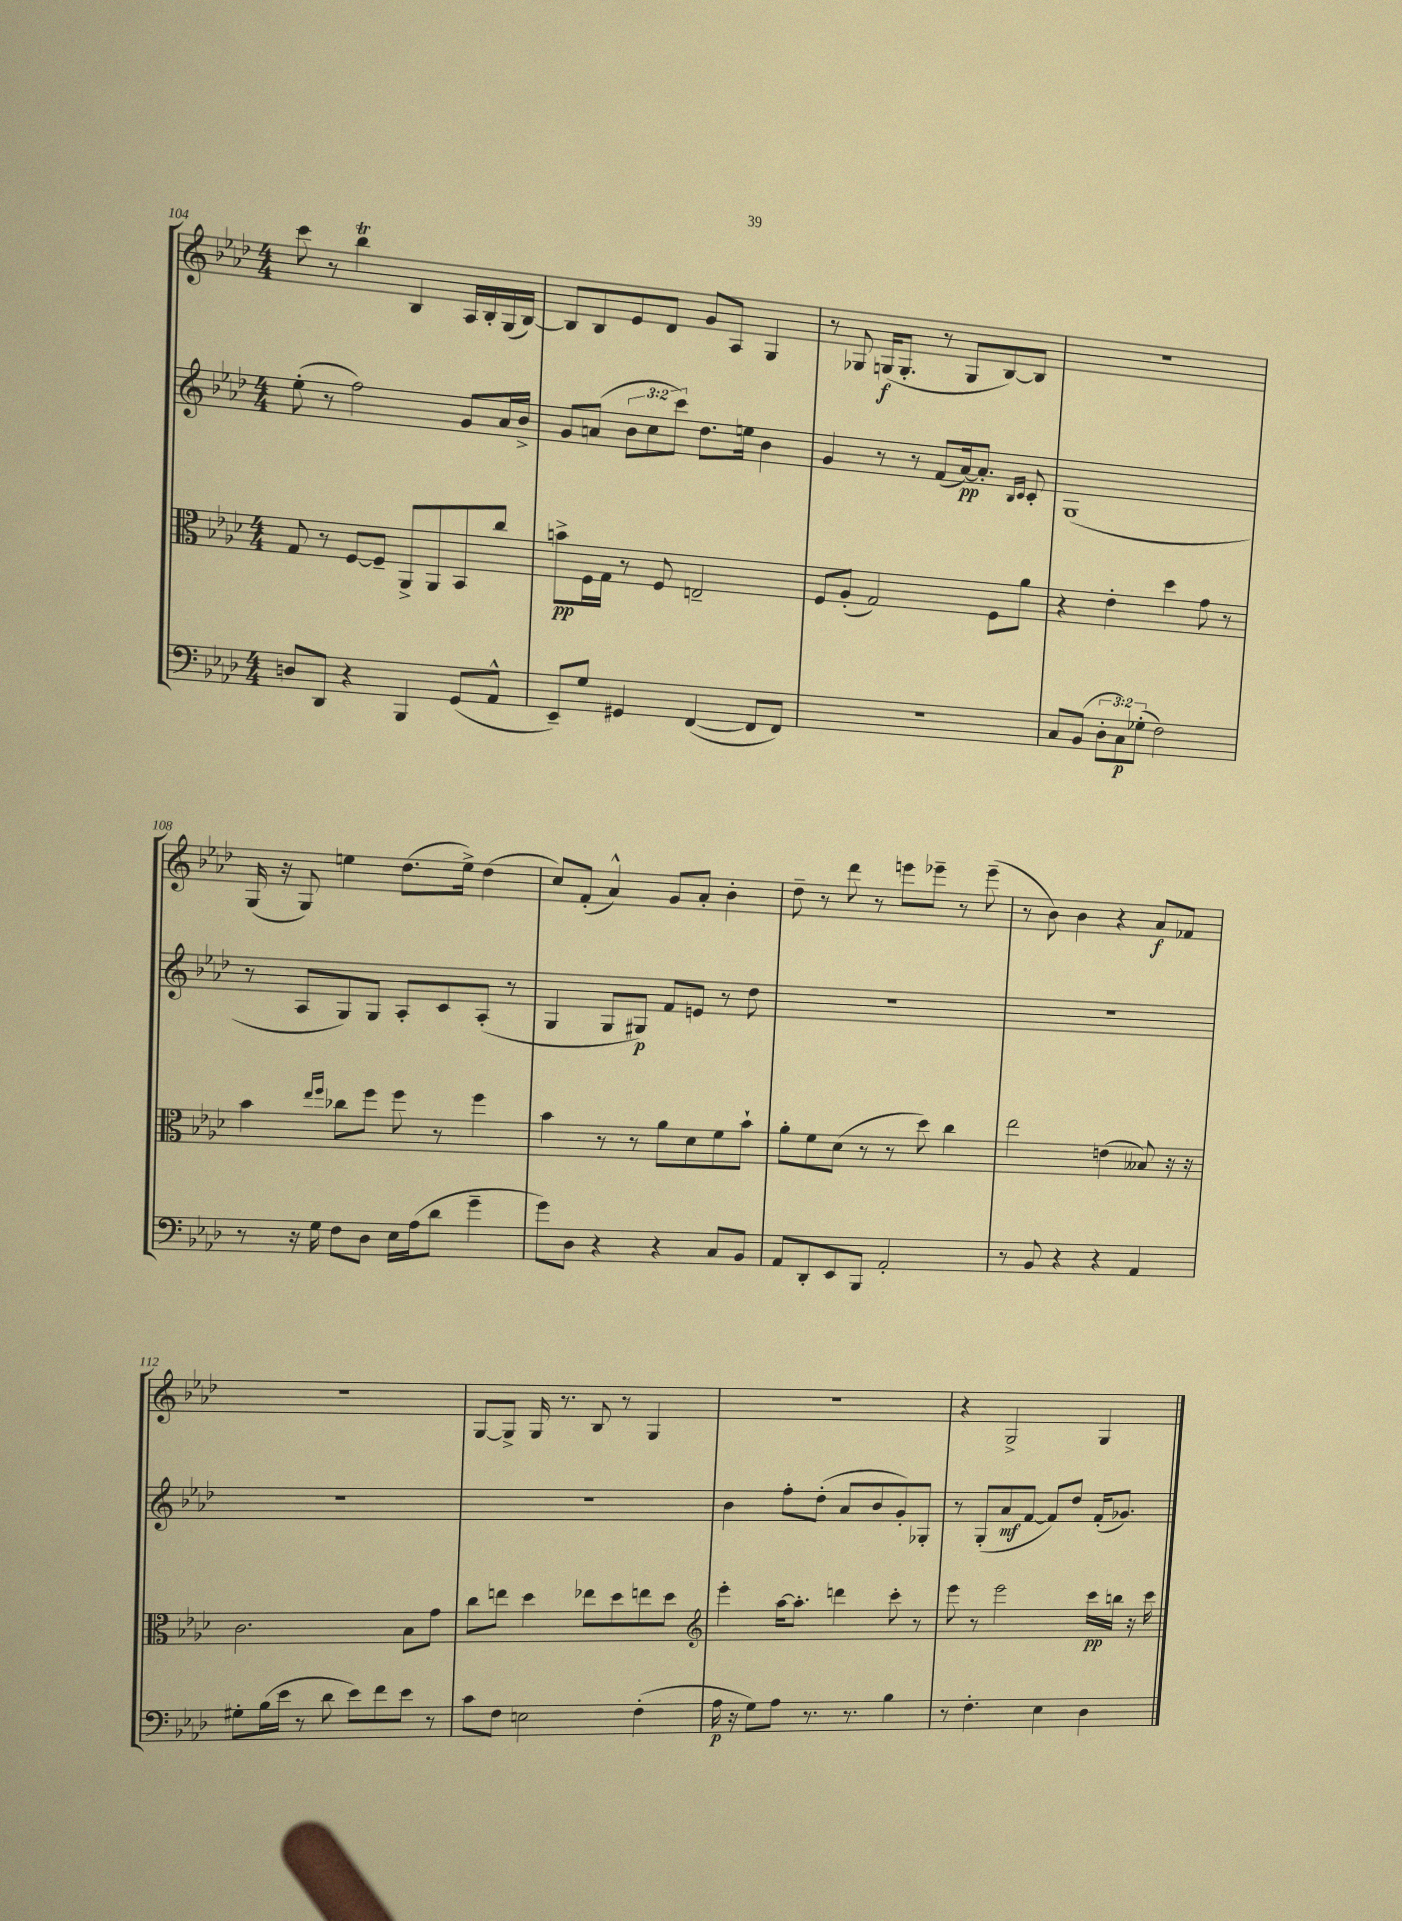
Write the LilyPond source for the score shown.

<<
\new StaffGroup <<
\new Staff = "s0" {
    \clef treble \key aes \major \numericTimeSignature \time 4/4
    c'''8 r8 bes''4\trill bes4 aes16 bes16-. g16( bes16~) |
    bes8 bes8 ees'8 des'8 g'8 aes8 g4 |
    r8 ges8 g16\f( g8.-. r8 g8 bes8~) bes8 |
    r1 |
    g16( r16 g8) e''4 des''8.( e''16->) des''4( |
    c''8) f'8-.( aes'4-^) g'8 aes'8-. bes'4-. |
    des''8-- r8 des'''8 r8 e'''8 ees'''8-- r8 ees'''8--( |
    r8 bes'8) bes'4 r4 aes'8\f fes'8 |
    R1 |
    g8~ g8-> g16 r8. bes8 r8 g4 |
    R1 |
    r4 g2-> g4 \bar "|." |
}
\new Staff = "s1" {
    \clef treble \key aes \major \numericTimeSignature \time 4/4 \override Staff.TupletNumber.text = #tuplet-number::calc-fraction-text
    ees''8-.( r8 f''2) g'8 aes'16 bes'16-> |
    g'8 a'8( \tuplet 3/2 { bes'8 c''8 c'''8) } des''8. e''16 bes'4 |
    g'4 r8 r8 f'8( aes'16~\pp) aes'8.-. \grace { bes16 c'16 } c'8-. |
    g1( |
    r8 aes8 g8) g8 aes8-. c'8 aes8-.( r8 |
    g4 g8 gis8\p) f'8 e'8 r8 des''8 |
    R1 |
    R1 |
    R1 |
    R1 |
    bes'4 f''8-. des''8-.( aes'8 bes'8 g'8-.) ges8-. |
    r8 g8-.( aes'8\mf f'8~ f'8) des''8 f'16-.( ges'8.) \bar "|." |
}
\new Staff = "s2" {
    \clef alto \key aes \major \numericTimeSignature \time 4/4
    g8 r8 f8~ f8-- aes,8-> aes,8 bes,8 c''8 |
    b'8->\pp f16 g16 r8 f8 e2-- |
    f8 aes8-.( g2) f8 aes'8 |
    r4 ees'4-. des''4 g'8 r8 |
    bes'4 \grace { ees''16 f''16 } ces''8 f''8 f''8 r8 f''4 |
    bes'4 r8 r8 aes'8 des'8 f'8 bes'8-! |
    aes'8-. f'8 des'8( r8 r8 des''8) c''4 |
    ees''2 e'4( beses8) r16 r16 |
    c'2. bes8 g'8 |
    c''8 e''8 des''4 ees''8 des''8 e''8 des''8 |
    \clef treble ees'''4-. aes''16~ aes''8.-. d'''4 c'''8-. r8 |
    ees'''8 r8 ees'''2 c'''16\pp b''16 r16 c'''16 \bar "|." |
}
\new Staff = "s3" {
    \clef bass \key aes \major \numericTimeSignature \time 4/4 \override Staff.TupletNumber.text = #tuplet-number::calc-fraction-text
    d8 des,8 r4 bes,,4 g,8( aes,8-^ |
    ees,8--) g8 gis,4 f,4~( f,8 f,8) |
    R1 |
    c8 bes,8( \tuplet 3/2 { des8-. c8\p) ges8-.( } f2) |
    r8 r16 g16 f8 des8 ees16 aes16( des'8 g'4-- |
    g'8) des8 r4 r4 c8 bes,8 |
    aes,8 des,8-. ees,8 bes,,8 aes,2-. |
    r8 bes,8 r4 r4 aes,4 |
    gis8-. bes16( ees'16 r8 des'8 ees'8) f'8 ees'8 r8 |
    c'8 f8 e2 f4-.( |
    aes16\p r16 g8) aes8 r8. r8. bes4 |
    r8 f4.-. ees4 des4 \bar "|." |
}
>>
>>
\layout { \context { \Score currentBarNumber = #104 } }
